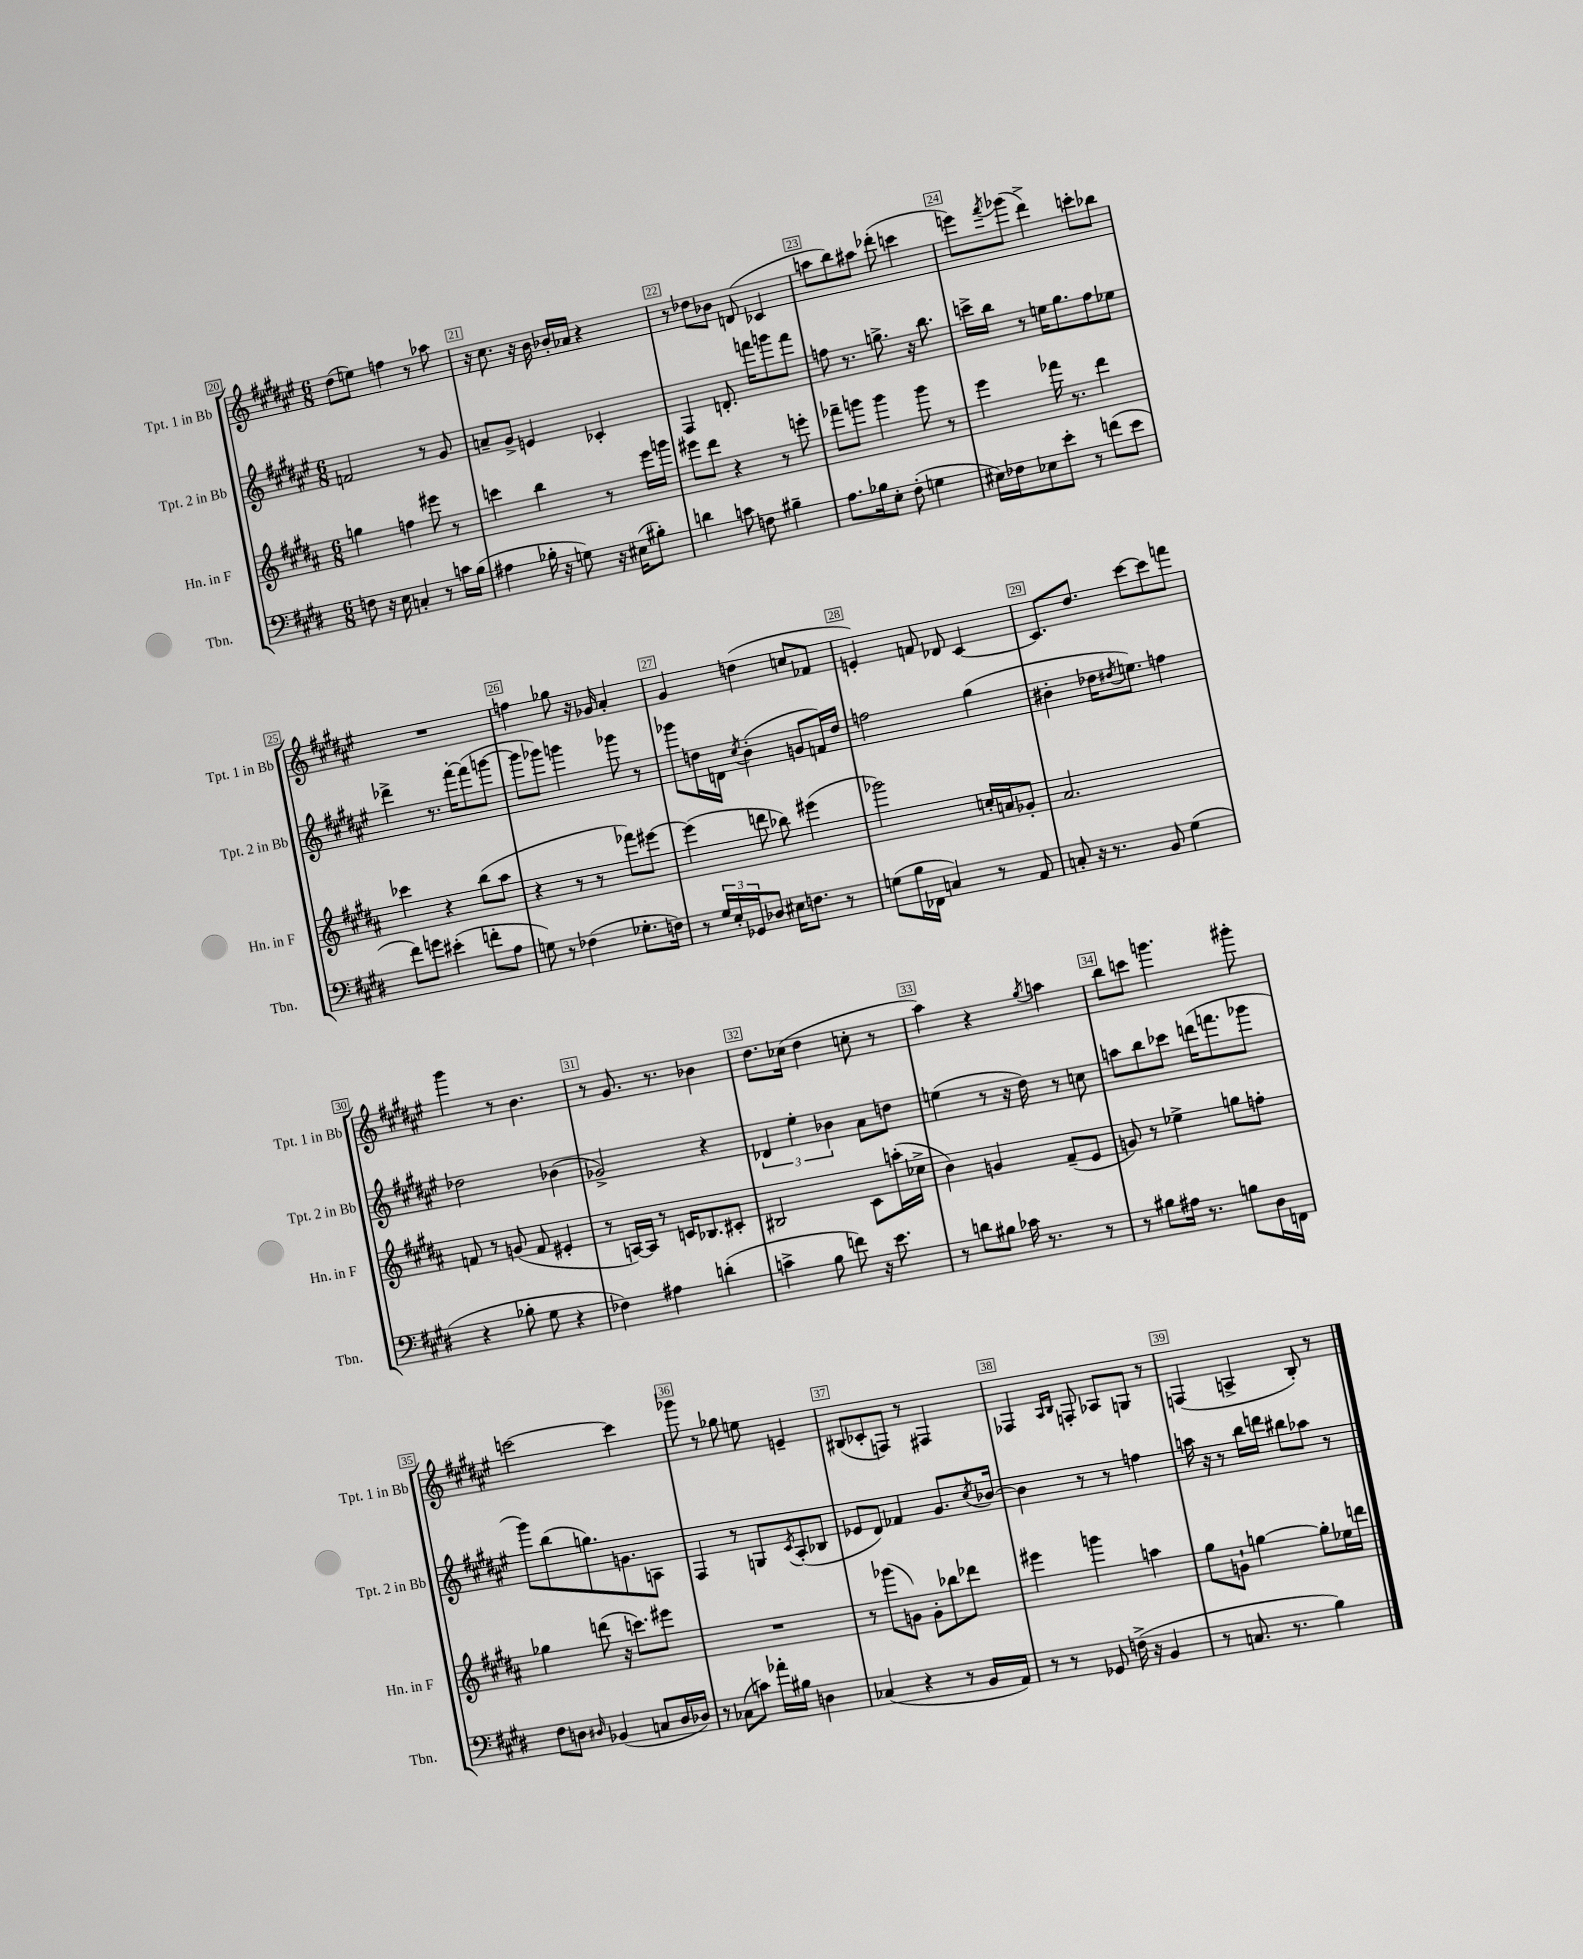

**kern	**kern	**kern	**kern
*staff4	*staff3	*staff2	*staff1
*clefF4	*clefG2	*clefG2	*clefG2
*k[f#c#g#d#]	*k[f#c#g#d#a#]	*k[f#c#g#d#a#e#]	*k[f#c#g#d#a#e#]
*M6/8	*M6/8	*M6/8	*M6/8
8F\	4gg\	2f/	(8dd#\L
16r	.	.	8ee\J)
16E\	.	.	.
4C'/	4ff\	.	4ff\
8r	8eee#\	8r	8r
16c\LL	8r	8g#/	8aa-\
(16B\JJ	.	.	.
=	=	=	=
4A#\	4ccc\	8a~/L	16r
.	.	.	8.cc#\
.	.	8g#^/J	.
16B-'\	4bb\	4e/	16r
16r	.	.	16b\
8G\)	.	.	16b-'/LL
.	.	.	16a-/JJ
16r	8r	4c-'/	4r
(16E#\LK	.	.	.
8B#'\J)	16eee\LL	.	.
.	16ggg\JJ	.	.
=	=	=	=
4d\	8eee#\L	4F#/	8r
.	8ddd#\J	.	8dd-\L
8c\	4r	8.d'/	8b-\J
8F\	.	.	(8d/
.	.	16fff\LK	.
4B#~\	8r	8ggg\	4c-/
.	8eee'\	8fff\J	.
=	=	=	=
8.A\L	8fff-~\L	8ff\	8aa\L
.	8ggg\J	8.r	8bb\)
16B-\k	.	.	.
8E'\J	4ggg\	.	8aa#\J
.	.	8.gg^\	.
(8F#'\	.	.	(8ddd-'\
4G\	8ggg\	16r	4ccc\
.	.	8.bb\	.
.	8r	.	.
=	=	=	=
16E#\LL)	4eee\	16ccc^\LL	8eee\L)
16F-\J	.	16bb\JJ	.
.	.	.	8qfff#/
8E-\	.	8r	(8ggg-\J
8e'\J	16fff-\	16ee\LK	4ddd#^\)
.	8.r	8.gg#\	.
8r	.	.	.
(8f\L	4ddd#\	8ff#\	8ccc'\L
8e\J	.	8ee-\J	8bb-\J
=	=	=	=
8f#\L)	4ccc-\	4ddd-^\	2.r
8g\J	.	.	.
(4e#'\	4r	8.r	.
.	.	[16fff#'\LK	.
8f'\L	(8bb\L	(8fff#\]	.
8A\J	8aa#\J	[8ggg\J	.
=	=	=	=
8G\)	4r	8ggg\]L	4ff\
8r	.	8ggg-\J)	.
(4F-\	8r	4ggg\	8gg-\
.	8r	.	16r
.	.	.	16g-/
8.G-'\L	8fff-\L)	8ggg-\	4a#'/
.	[8eee#\J	8r	.
16F\Jk)	.	.	.
=	=	=	=
8r	(4eee#\]	8ggg-\L	4g#/
24G#/LL	.	16dd\L	.
24E'/	.	.	.
.	.	16d\JJ	.
24GG-/J	.	.	.
.	.	8qcc#/	.
8D-/J	8ddd\	(4b'\	(4dd\
16E#\LK	8bb-\)	.	.
8.F\J	.	.	.
.	(4eee#\	8g/L	8cc/L
8r	.	16f/L)	8f-/J
.	.	16dd/JJ	.
=	=	=	=
(8G\L	2ggg-\)	2ff\	4e'/)
16B\L	.	.	.
16FF-\JJ	.	.	.
4C/)	.	.	8f/
.	.	.	8d-/
8r	16cc'/LL	(4gg#\	[4c#/
.	16a/J	.	.
8AA/	8g-'/J	.	.
=	=	=	=
8C'/	2.a#/	4b#'\	8.c#/]L
16r	.	.	.
8.r	.	.	8.dd#/J
.	.	16dd-\LK	.
.	.	8qdd#/	.
.	.	8.ee\J)	.
8BB/	.	.	[8ccc#\L
(4G#\	.	4ff\	8ccc#\]
.	.	.	8fff\J
=	=	=	=
4r	8f/	2dd-\	4ggg#\
.	8r	.	.
8B-'\	(8g/	.	8r
8G#\	8f/	.	4.b\
4r	4e#'/	(4b-\	.
=	=	=	=
4F-\)	8r	2g-^/)	8r
.	[16A/LL)	.	8.g#/
.	16A/]JJ	.	.
4A#\	8r	.	.
.	.	.	8.r
.	16c/LK	.	.
.	8.B-/	.	.
(4d'\	.	4r	4b-\
.	8c#'/J	.	.
=	=	=	=
4c^\	2B#/	6d-/	8.dd#\L
.	.	6ee#'\	.
.	.	.	(16cc-\Jk
8B\	.	.	4dd#\
.	.	6b-\	.
8f\)	.	.	.
16r	8c#\L	8a#\L	8cc'\
8.e\	.	.	.
.	(16aa'\L	8dd\J	8r
.	16cc-^\JJ	.	.
=	=	=	=
8r	4b\)	(4ee\	4aa#\)
8d\L	.	.	.
8B#\J	4g/	8r	4r
16c-\	.	16r	.
8.r	.	16dd#\)	.
.	.	.	8qgg#/
.	(8f#~/L	8r	4aa\
8r	8e/J	8cc\	.
=	=	=	=
8r	8g/)	8aa\L	8bb\L
8B#\L	8r	8bb\	8ccc\J
16A#\Jk	4ee-^\	8ccc-\J	4.ggg\
8.r	.	.	.
.	.	(16ddd\LK	.
.	.	8.fff\	.
8B\L	8gg\L	.	.
16D#\L	8ff'\J	8ggg-\J	8ggg#'\
16FF\JJ	.	.	.
=	=	=	=
8F#\L	4gg-\	8ggg#\L)	[2ccc\
8D\J	.	(8bb\	.
16qqD#/	.	.	.
(4BB-/	(8ddd\	8.gg\)	.
.	16r	.	.
.	8.ccc\L)	8.g\	.
8C/L	.	.	4ccc\]
16D#/L	8eee#\J	8A\J	.
16D-/JJ)	.	.	.
=	=	=	=
8r	2.r	4F#/	8ggg-\
(8C-\L	.	.	8r
8c\J)	.	8r	8gg-\
16a-'\LL	.	8G/L	8ee\
16B#\JJ	.	.	.
.	.	8qc#/	.
4D\	.	(8A#'/	4e~/
.	.	8B-/J	.
=	=	=	=
(4C-/	8r	8e-/L	(8B#/L
.	(8ggg-\L	8d#/J)	8c-'/
4r	8g\J)	4f-/	8F/J)
.	8g'\L	.	8r
8r	8bb-\	8.g#/L	4F#/
16BB/LL	8ddd-\J	.	.
.	.	8qcc#/	.
16AA/JJ)	.	[16b-/Jk	.
=	=	=	=
8r	4eee#\	4b-\]	4F-/
8r	.	.	.
.	.	.	16qqA#/LL
.	.	.	16qqB/JJ
8GG-/	4ggg\	8r	8F'/
(16F^\	.	8r	8A-/L
16r	.	.	.
4BB/	4aa\	4ff\	8G/J
.	.	.	8r
=	=	=	=
8r	8gg#\L	16aa\	(4F/
.	.	16r	.
8.C/	8g`\J	8r	.
.	[4gg\	16bb\LL	4A^/
8.r	.	16ddd\JJ	.
.	.	8bb#\L	.
4B\)	8gg'\]L	8aa-\J	8B'/)
.	16ee-\L	8r	8r
.	16ddd\JJ	.	.
==	==	==	==
*-	*-	*-	*-
